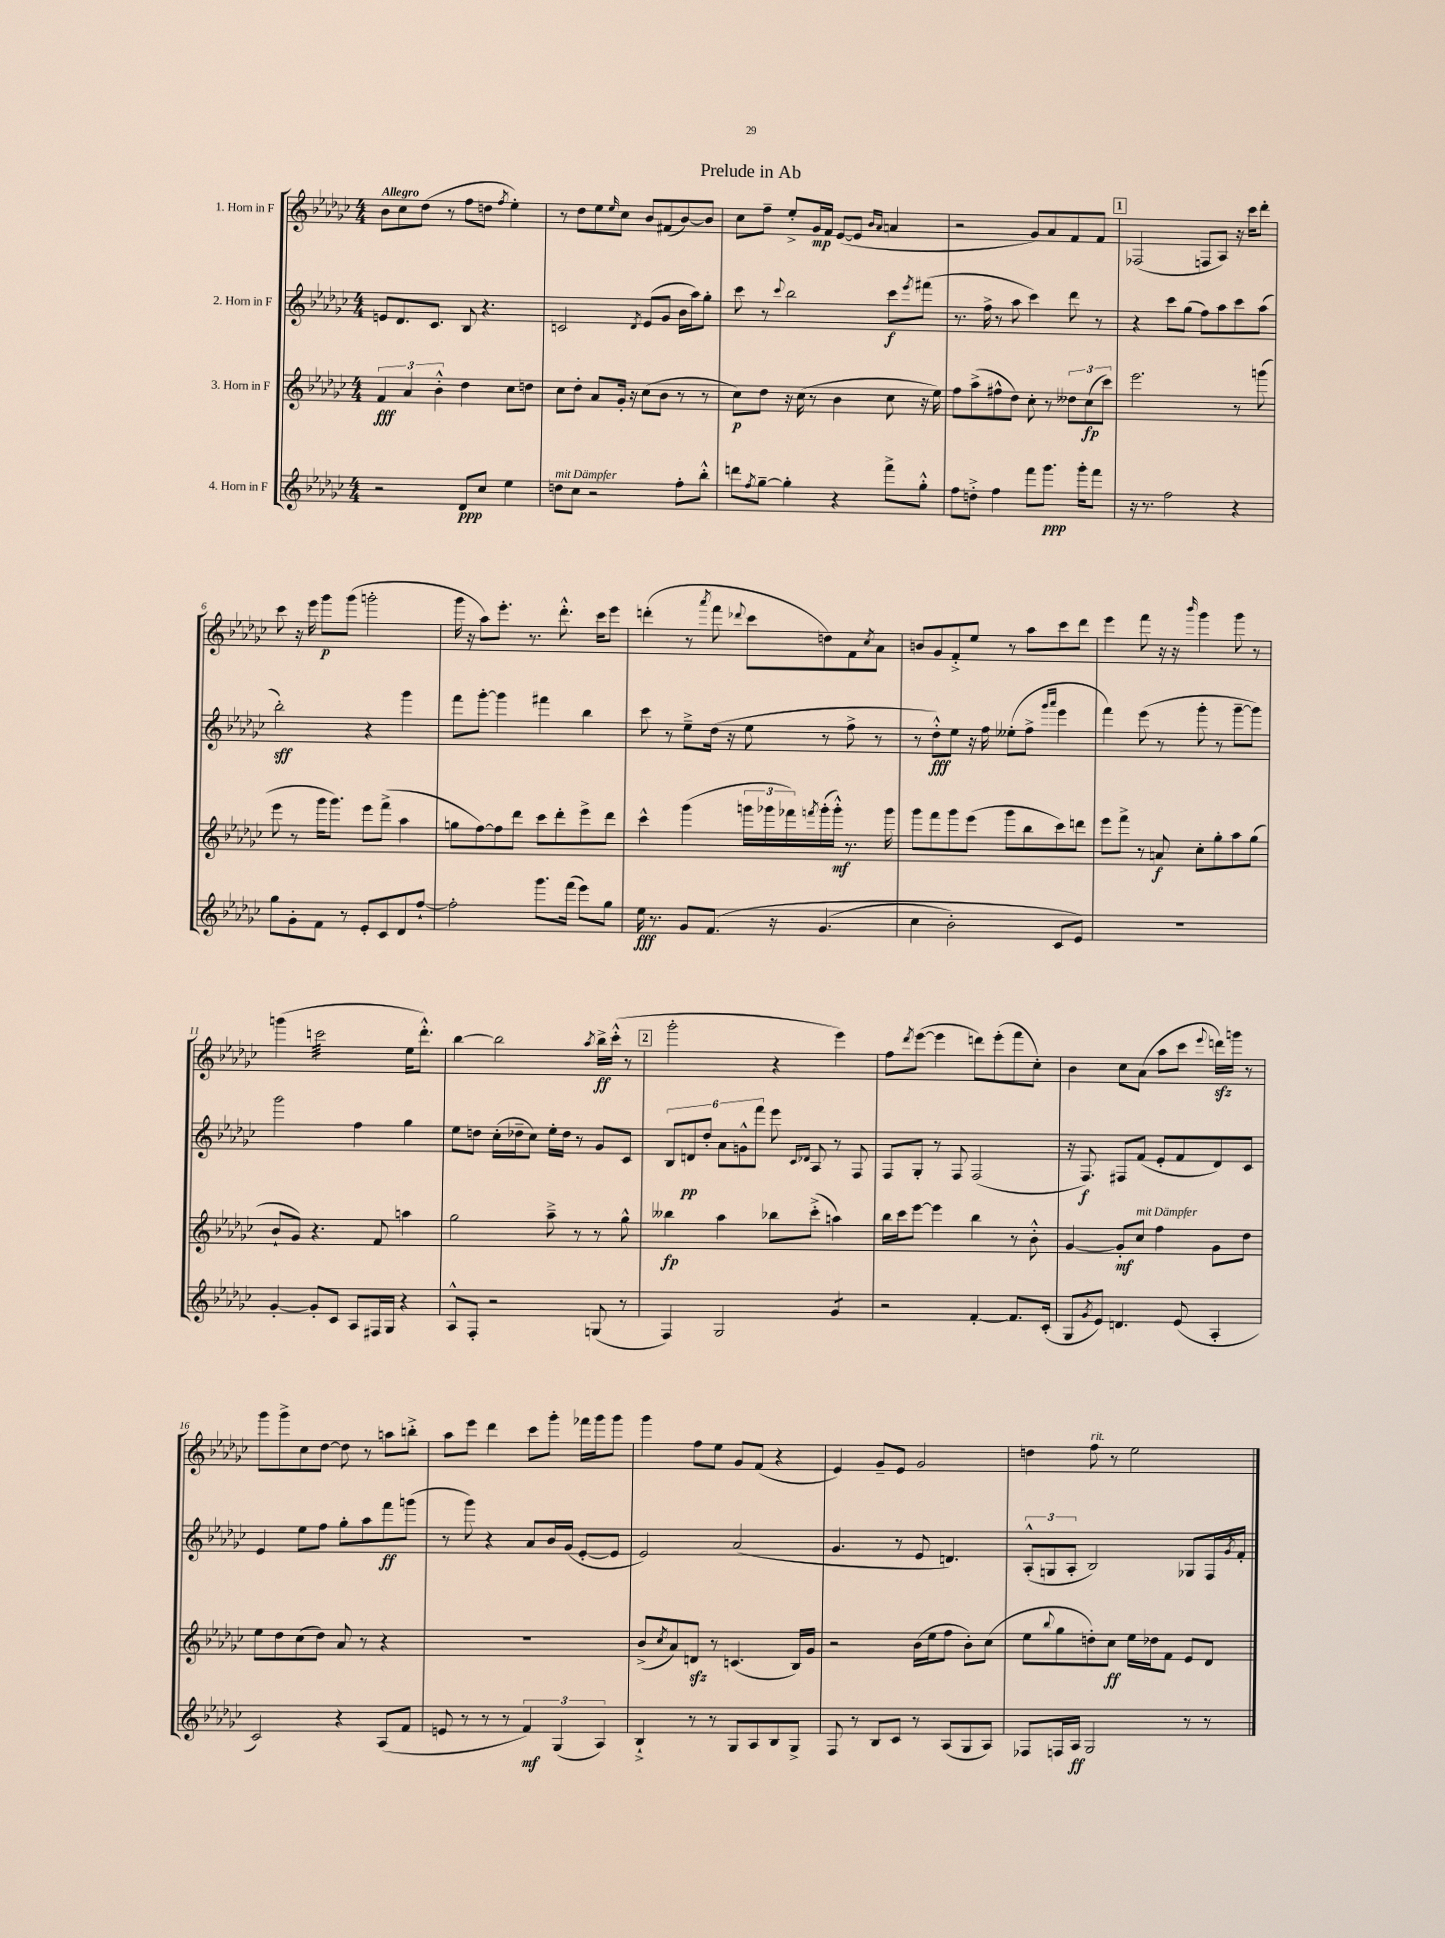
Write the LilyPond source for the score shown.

\header { title = "Prelude in Ab" }
<<
\new StaffGroup <<
\new Staff = "s0" \with { instrumentName = "1. Horn in F" } {
    \clef treble \key ges \major \numericTimeSignature \time 4/4 \tempo "Allegro"
    bes'8 ces''8 des''8( r8 f''8 d''8 \acciaccatura { f''8 } ees''4-.) |
    r8 des''8 ees''8 \grace { ees''16 } ces''8 bes'8 fis'8( bes'8~) bes'8 |
    ces''8 f''8-- ees''8-.-> ges'16\mp f'16 ees'8~( ees'8 \grace { bes'16 aes'16 } a'4 |
    r2 ges'8) aes'8 f'8 f'8 |
    \mark \markup { \box "1" } fes2( f8 aes8) r16 ces'''16 des'''8-. |
    ces'''8 r16 ees'''16 ges'''8\p ges'''8( g'''2-. |
    ges'''16 r16 aes''8) ees'''8.-. r8. des'''8.-.-^ ces'''16 ees'''8 |
    d'''4-.( r8 \acciaccatura { aes'''8 } f'''8 \appoggiatura { des'''8 } ces'''8 d''8) f'8 \acciaccatura { ces''8 } aes'8 |
    b'8 ges'8 f'8-.-> ees''8 r8 aes''8 ces'''8 des'''8 |
    ees'''4 f'''8 r16 r16 \grace { bes'''16 } ges'''4 ges'''8 r8 |
    g'''4( c'''2:32 ees''16 des'''8.-.-^) |
    bes''4~ bes''2 \acciaccatura { aes''8 } bes''16->\ff ces'''16-.-^( r8 |
    \mark \markup { \box "2" } ges'''2-. r4 ees'''4) |
    f''8 \acciaccatura { des'''8 } ees'''8~( ees'''4 d'''8) ees'''8-.( f'''8 ces''8-.) |
    bes'4 ces''8 aes'8( aes''8 ces'''8 \appoggiatura { ees'''8 } d'''16\sfz) g'''16 r8 |
    ges'''8 ges'''8-> ces''8 des''8~ des''8 r8 a''8 b''8-.-> |
    aes''8 ees'''8 des'''4 ces'''8 ges'''8-. fes'''16 ges'''16 ges'''8 |
    ges'''4 f''8 ees''8 ges'8 f'8( r4 |
    ees'4) ges'8-- ees'8 ges'2 |
    d''4 f''8^\markup { \italic "rit." } r8 ees''2 \bar "|." |
}
\new Staff = "s1" \with { instrumentName = "2. Horn in F" } {
    \clef treble \key ges \major \numericTimeSignature \time 4/4
    e'8 des'8. ces'8. bes8 r4. |
    c'2 \acciaccatura { des'8 } ees'8( ges'8 bes'16 aes''16) ges''8-. |
    ces'''8 r8 \appoggiatura { ces'''8 } bes''2 ces'''8\f \acciaccatura { ees'''8 } fis'''8( |
    r8. f''16-> r8 aes''8 ces'''4) des'''8 r8 |
    \mark \markup { \box "1" } r4 ces'''8 ges''8( f''8) aes''8 ces'''8 aes''8( |
    bes''2-.\sff) r4 ges'''4 |
    f'''8 ges'''8~-. ges'''4 fis'''4 bes''4 |
    ces'''8 r8 ees''8---> des''16( r16 ees''8 r8 f''8-> r8 |
    r8 des''8-.-^\fff) ees''8 r16 f''16 eeses''8-.( f''8-> \grace { ges'''16 aes'''16 } ees'''4 |
    f'''4) ees'''8( r8 ges'''8-. r8 ges'''8~-- ges'''8) |
    ges'''2 f''4 ges''4 |
    ees''8 d''8 ces''16-.( des''16-- ces''8) ees''16-. des''16 r8 ges'8 ces'8 |
    \mark \markup { \box "2" } \tuplet 6/4 { bes8 d'8\pp des''8-. aes'8 g'8-^ f'''8 } ees'''8 \grace { ces'16 des'16 } aes8 r8 f8 |
    f8 ges8-. r8 f8 f2( |
    r16 f8.\f) fis8 f'8( ees'8-. f'8 des'8) ces'8 |
    ees'4 ees''8 f''8 ges''8-. aes''8 f'''8\ff g'''8( |
    r8 ges'''8) r4 aes'8 bes'16 ges'16( ees'8~-. ees'8 |
    ees'2) aes'2( |
    ges'4. r8 ees'8 d'4.) |
    \tuplet 3/2 { aes8-.-^( g8 aes8-. } bes2) ges8 f16 \acciaccatura { ges'8 } f'16-. \bar "|." |
}
\new Staff = "s2" \with { instrumentName = "3. Horn in F" } {
    \clef treble \key ges \major \numericTimeSignature \time 4/4
    \tuplet 3/2 { f'4\fff aes'4 bes'4-.-^ } des''4 ces''8 d''8 |
    ces''8 des''8-. aes'8 ges'16-. r16 ces''8( bes'8 r8 r8 |
    ces''8\p) des''8 r16 ces''16( r8 bes'4 ces''8 r16 ees''16) |
    f''8 aes''8->( fis''8-^ des''8) ces''8-. r8 \tuplet 3/2 { deses''8 ces''8\fp( ces'''8) } |
    \mark \markup { \box "1" } ees'''2. r8 g'''8( |
    ees'''8 r8 ges'''16 ges'''8.) ees'''8 f'''8->( aes''4 |
    g''8 f''8~) f''8 des'''8 ces'''8 des'''8-. ees'''8-> des'''8 |
    ces'''4-^ ges'''4( \tuplet 3/2 { g'''16 ges'''16 fes'''16) } \acciaccatura { f'''8 } ges'''16-.( ges'''16-.-^\mf) r8. ges'''16 |
    ges'''8 f'''8 ges'''8 ees'''8( ges'''8 bes''8 ces'''8) d'''8 |
    ees'''8 f'''8-> r8 a'8\f ces''8-. ges''8-. aes''8 ges''8( |
    bes'8-! ges'8) r4. f'8 a''4 |
    ges''2 aes''8---> r8 r8 ges''8-^ |
    \mark \markup { \box "2" } beses''4\fp aes''4 bes''8 ces'''8-.->( a''4) |
    bes''16 ces'''16 ees'''8~ ees'''4 bes''4 r8 bes'8-.-^ |
    ges'4~ ges'8-.\mf ces''8^\markup { \italic "mit Dämpfer" } f''4 ges'8 des''8 |
    ees''8 des''8 ces''8( des''8) aes'8 r8 r4 |
    R1 |
    bes'8->( \acciaccatura { ces''8 } aes'8) d'8\sfz r8 c'4.( bes16) ges'16 |
    r2 bes'16( ees''16 f''8 bes'8-.) ces''8( |
    ees''8 \appoggiatura { bes''8 } ges''8 d''8-.) ces''8\ff ees''16 des''16 f'8 ees'8 des'8 \bar "|." |
}
\new Staff = "s3" \with { instrumentName = "4. Horn in F" } {
    \clef treble \key ges \major \numericTimeSignature \time 4/4
    r2 des'8\ppp ces''8 ees''4 |
    d''8^\markup { \italic "mit Dämpfer" } ces''8 r2 f''8-. bes''8-.-^ |
    d'''8 \acciaccatura { f''8 } ges''8~-- ges''4-. r4 f'''8-> ges''8-.-^ |
    f''8 d''8-.-> f''4 f'''8 ges'''8.\ppp ges'''16-. f'''8 |
    \mark \markup { \box "1" } r16 r8. f''2 r4 |
    ges''8 ges'8-. f'8 r8 ees'8-. ces'8 des'8 f''8~-! |
    f''2-. ges'''8. f'''16( ees'''8) ges''8 |
    ees''16\fff r8. ges'8 f'8.\( r16 ges'4.( |
    ces''4 bes'2-.) ces'8 ees'8\) |
    R1 |
    ges'4~-. ges'8-. ces'8 aes8 fis16 ges16 r4 |
    aes8-^ f8-. r2 g8( r8 |
    \mark \markup { \box "2" } f4) ges2 ges'4:8 |
    r2 f'4~-. f'8. ces'16-.( |
    ges8 \acciaccatura { ges'8 } ees'8) d'4. ees'8( aes4-. |
    ces'2) r4 aes8( f'8 |
    e'8 r8 r8 r8 \tuplet 3/2 { f'4\mf) ges4( aes4) } |
    bes4-!-> r8 r8 ges8 aes8 bes8 ges8-> |
    f8 r8 bes8 ces'8 r8 aes8( ges8 aes8) |
    fes8 f16 aes16\ff ges2 r8 r8 \bar "|." |
}
>>
>>
